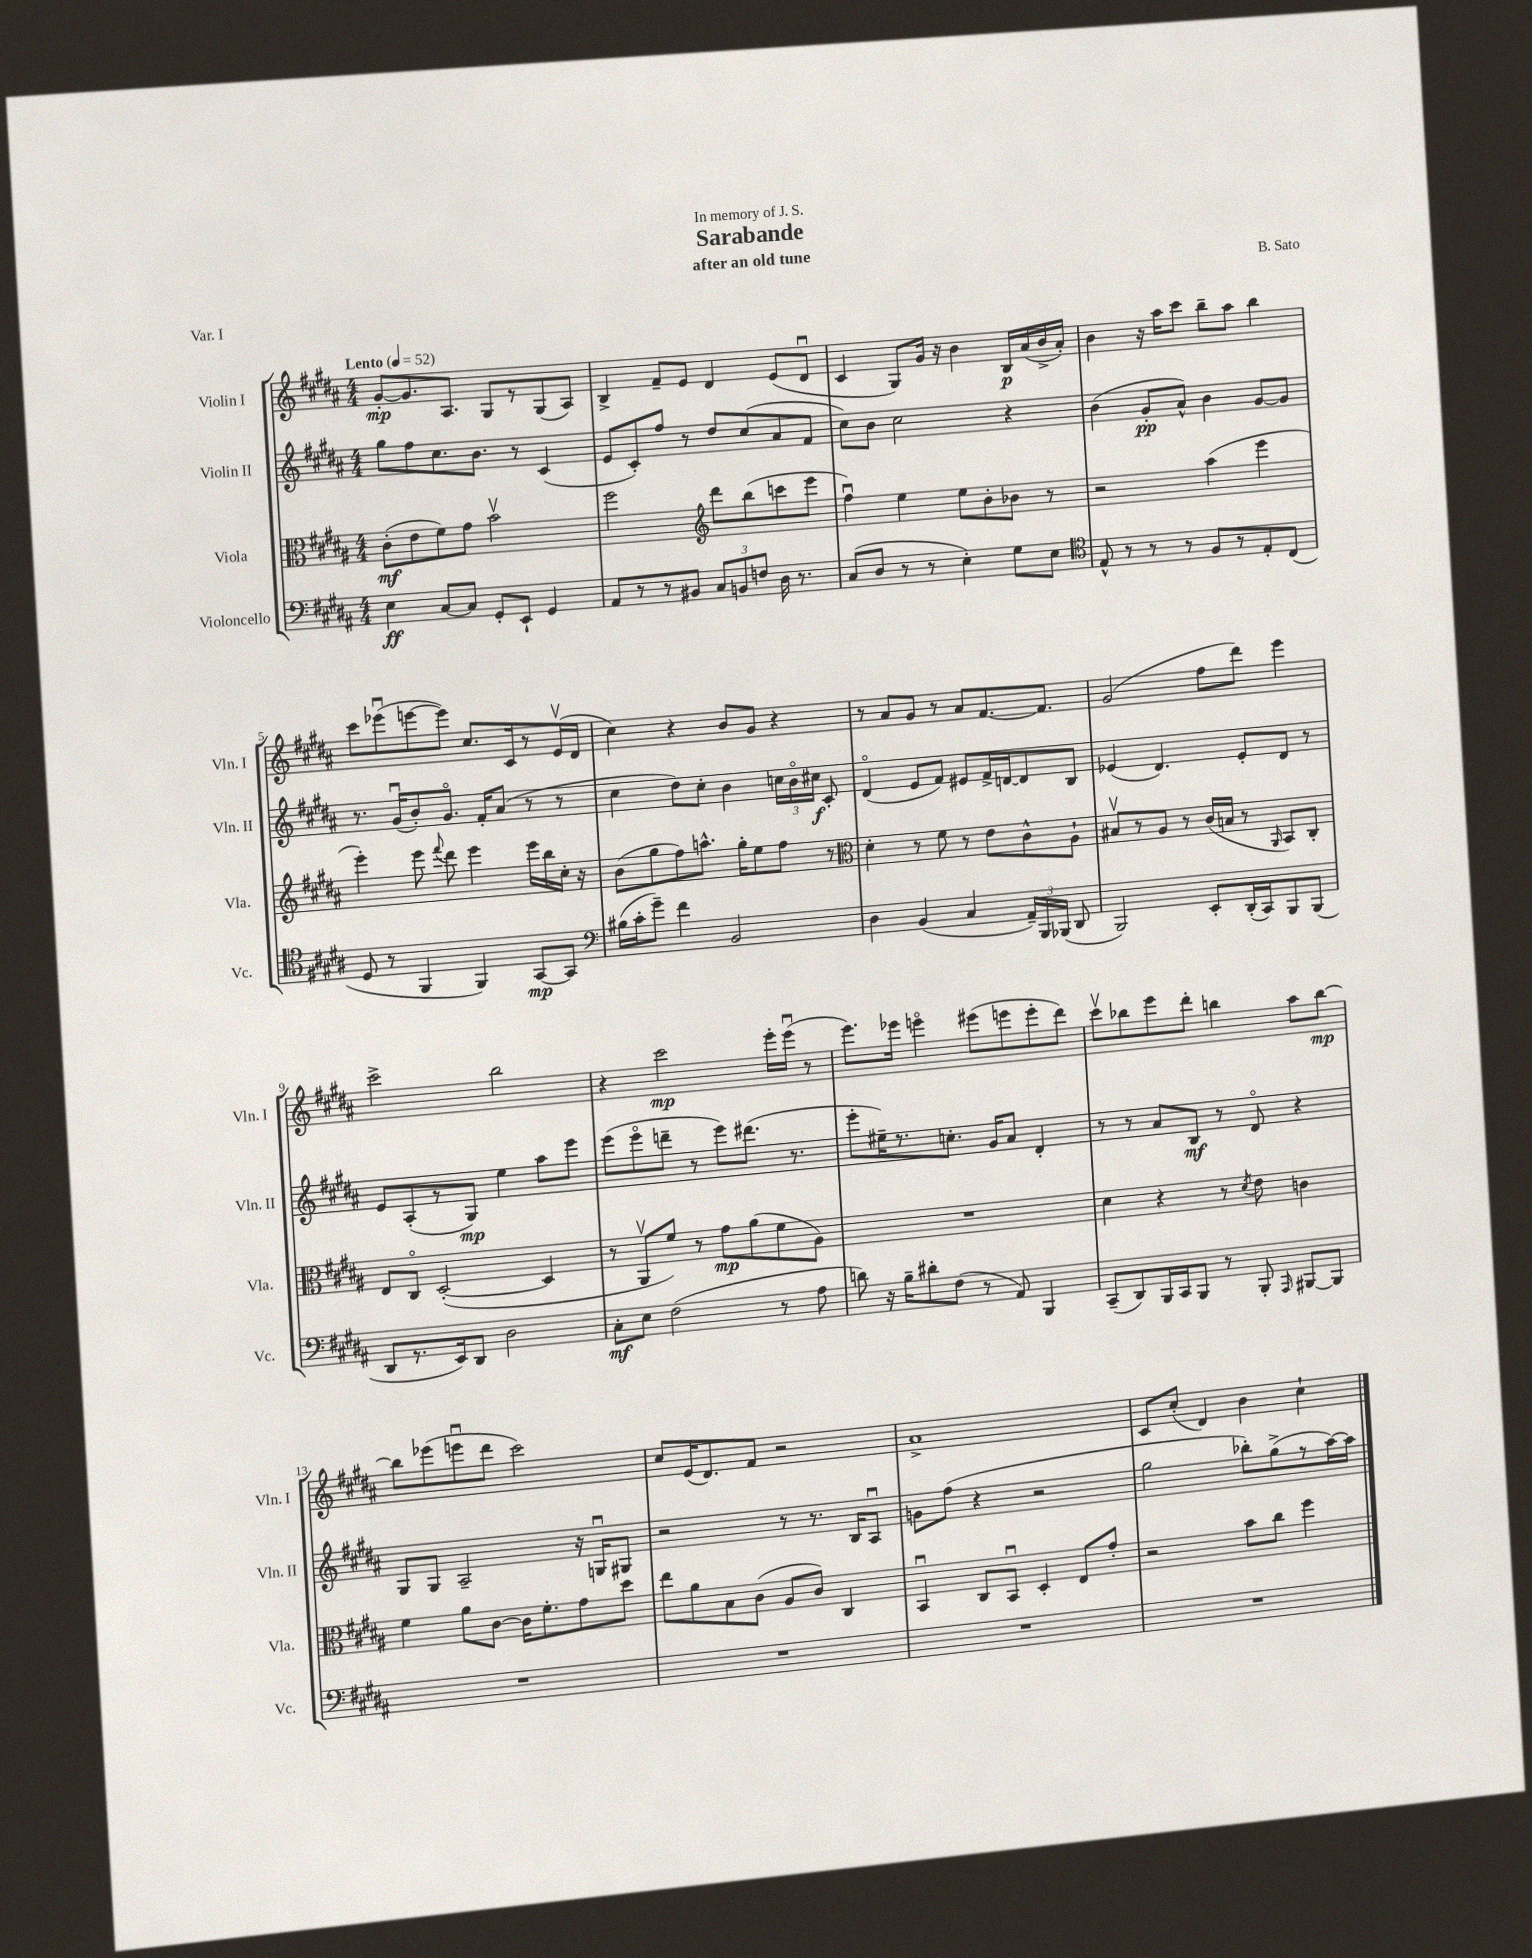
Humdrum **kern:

**kern	**kern	**kern	**kern
*staff4	*staff3	*staff2	*staff1
*clefF4	*clefC3	*clefG2	*clefG2
*k[f#c#g#d#a#]	*k[f#c#g#d#a#]	*k[f#c#g#d#a#]	*k[f#c#g#d#a#]
*M4/4	*M4/4	*M4/4	*M4/4
*MM52	*MM52	*MM52	*MM52
4E	(8c#'	8gg#	[8g#'
.	8e	8ff#	8.g#]
[8C#	8f#)	8.cc#	.
.	.	.	8.A#
8C#]	8g#	.	.
.	.	8.b	.
8GG#'	2bv	.	8G#
8EE`	.	8r	8r
4GG#	.	(4c#	(8G#
.	.	.	8A#)
=	=	=	=
8AA#	2ff#	8e	4B^
8r	.	8c#')	.
8r	.	8ff#	8f#~
8BB#	.	8r	8e
*	*clefG2	*	*
12C#	8ddd#	8dd#	4d#
12BB	.	.	.
.	(8bb	(8cc#	.
12F	.	.	.
16D#	8ccc	8a#	(8e
8.r	.	.	.
.	8eee	8f#	8d#u
=	=	=	=
(8C#	4ff#u)	8cc#)	4c#
8D#	.	8b	.
8r	4ee	2cc#	8G#)
8r	.	.	16g#
.	.	.	16r
4E')	8ee	.	4b
.	8b'	.	.
8G#	8b-	4r	16B
.	.	.	(16a#
8E	8r	.	16b^
.	.	.	16a#')
=	=	=	=
*clefC4	*	*	*
8E^^	2r	(4b	4b
8r	.	.	.
8r	.	8g#'	16r
.	.	.	16aa#
8r	.	8a#^^)	8ccc#
8F#	(4aa#	4b	8bb~
8r	.	.	8aa#
8E'	4eee	[8g#	4bb
(8C#	.	8g#]	.
=	=	=	=
8D#	4eee')	8.r	8ccc#
8r	.	.	(8eee-u
.	.	(16g#u	.
4FF#	8eee	8b')	[8eee
.	8qqfff#	.	.
.	8ddd#	8.g#o	8eee])
4FF#)	4eee	.	8.cc#
.	.	16f#'	.
.	.	(8a#	.
.	.	.	16c#
[8GG#	16eee	8r	8r
.	16bb	.	.
8GG#]	16cc#'	8r	(16ev
.	16r	.	16d#
=	=	=	=
*clefF4	*	*	*
(16B#	(8b	4cc#	4cc#)
16c#'	.	.	.
8g#~)	8gg#	.	.
4f#	8ff#)	8dd#)	4r
.	8.aa^^	8cc#'	.
2BB	.	4b	8b
.	16gg#'	.	.
.	8ee	.	8g#
.	8ff#	24cc	4r
.	.	24bo	.
.	.	24cc#	.
.	8r	8c#'	.
=	=	=	=
*	*clefC3	*	*
4D#	4d#'	(4d#o	8r
.	.	.	8a#
(4BB	8r	8e	8g#
.	8f#	8f#)	8r
4C#	8r	8e#	8a#
.	8e	16f#^	[8.f#
.	.	[16d	.
24AA#~)	8c#^^	8d]	.
24BBB	.	.	.
.	.	.	8.f#]
(24BBB-	.	.	.
8DD#	8A#`	8B	.
=	=	=	=
2BBB)	8B#v	(4e-	(2g#
.	8r	.	.
.	8A#	4.d#)	.
.	8r	.	.
8EE'	(16c#	.	8ff#
.	16B	.	.
(16DD#'	8r	8e-'	8ddd#)
16CC#)	.	.	.
.	16qqAA#	.	.
8BBB	8BB)	8d#	4eee
(8BBB	8C#'	8r	.
=	=	=	=
8DD#	8E	8e	2ccc#^
8.r	8C#o	(8A#'	.
.	([2D#'	8r	.
16EE)	.	.	.
8DD#	.	8G#)	.
2D#	.	4ee	2bb
.	4D#]	8aa#	.
.	.	8eee	.
=	=	=	=
8C#'	8r	(8eee	4r
8E	8AA#v	8eeeo	.
(2F#	8f#)	8ddd~	2ccc#
.	8r	8r	.
.	8g#	8eee)	.
.	(8a#	(8.ddd#	.
8r	8f#	.	16eee'
.	.	8.r	(16eeeu
8A#	8A#)	.	8r
=	=	=	=
8d)	1r	8eee'	8.eee)
16r	.	16ee#~)	.
16B~	.	8.r	16eee-
8d#'	.	.	4eeeo
(8F#	.	8.cc'	.
8r	.	.	(8eee#
.	.	16g#	.
8AA#)	.	8a#	8eee
4BBB	.	4d#'	8eee'
.	.	.	8ddd#)
=	=	=	=
(8CC#~	4d#	8r	8ccc#v
8DD#)	.	8r	8bb-
16BBB	4r	8a#	8eee
16CC#	.	.	.
8BBB	.	8B	8ddd#'
8r	8r	8r	4bb
.	8qd#	.	.
8BBB'	8e	8d#o	.
16qqAAA#	.	.	.
[8BBB#	4c	4r	8aa#
8BBB#]	.	.	[8bb
=	=	=	=
1r	4f#	8G#	8bb]
.	.	8G#	(8eee-
.	8a#	2A#~	8eeeu
.	[8c#	.	8ddd#
.	16c#]	.	2ccc#)
.	8.f#'	.	.
.	8g#	16r	.
.	.	16Gu	.
.	8dd#	8G#	.
=	=	=	=
1r	8ee	2r	8cc#
.	8a#	.	(16e
.	.	.	8.d#)
.	8B	.	.
.	(8c#	.	8f#
.	8A#	8r	2r
.	8c#)	8.r	.
.	4C#	.	.
.	.	16B	.
.	.	8A#u	.
=	=	=	=
1r	4BBu	8g	1a#^
.	.	(8ff#	.
.	8C#	4r	.
.	8BBu	.	.
.	4D#'	2r	.
.	8E	.	.
.	8g#'	.	.
=	=	=	=
1r	2r	2gg#	8c#
.	.	.	(8cc#'
.	.	.	4d#)
.	8b	8bb-')	4b
.	8cc#	(8gg#^	.
.	4ff#	8r	4cc#`
.	.	[16aa#)	.
.	.	16aa#]	.
==	==	==	==
*-	*-	*-	*-
